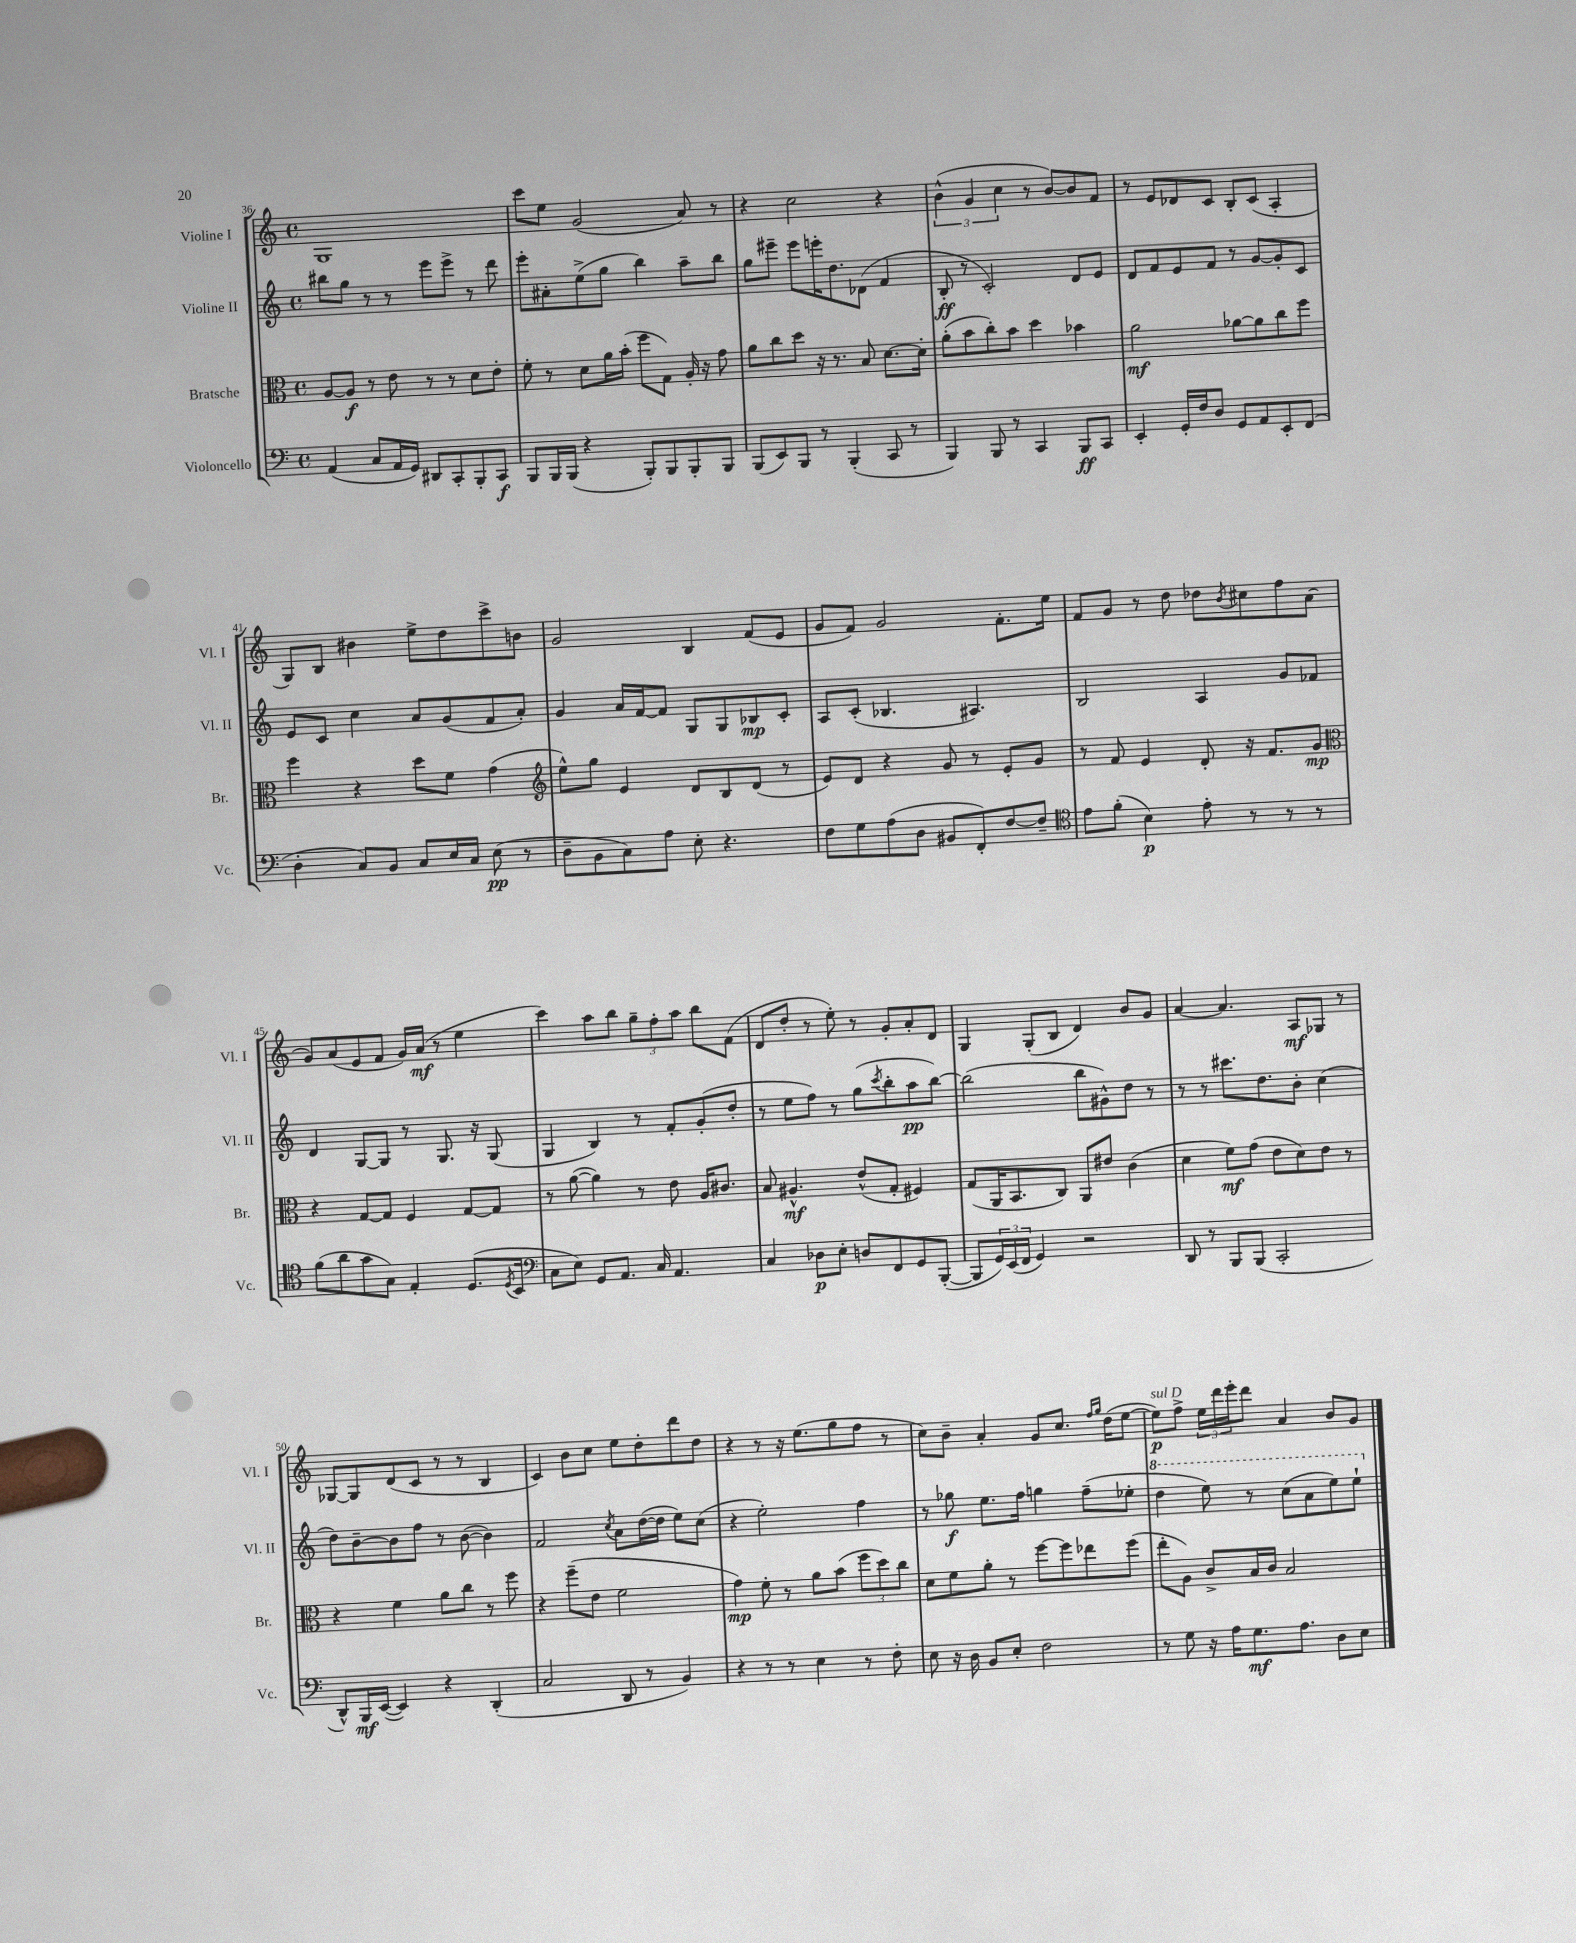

**kern	**kern	**kern	**kern
*staff4	*staff3	*staff2	*staff1
*clefF4	*clefC3	*clefG2	*clefG2
*k[]	*k[]	*k[]	*k[]
*M4/4	*M4/4	*M4/4	*M4/4
*met(c)	*met(c)	*met(c)	*met(c)
(4AA	[8A	8bb#	1G
.	8A]	8gg	.
8C	8r	8r	.
16AA	8e	8r	.
16GG)	.	.	.
8DD#	8r	8eee	.
8CC'	8r	8eee^	.
8BBB'	8d	8r	.
8CC	8e'	8ddd	.
=	=	=	=
8BBB	8f'	8eee'	8ccc
16BBB	8r	8a#'	8ee
(16BBB	.	.	.
4r	8d	(8ee^	(2g
.	16a	8gg	.
.	(16b'	.	.
8BBB')	8ff	4bb)	.
8BBB	8G)	.	.
8BBB'	16A'	8aa~	8a)
.	16r	.	.
8BBB	8g	8bb	8r
=	=	=	=
(8BBB	8a	8gg	4r
8EE)	8cc	8eee#~	.
8BBB	8dd	8eee#	2cc
8r	16r	16eee'	.
.	8.r	8.dd	.
(4BBB'	.	.	.
.	8B	(8d-	.
8CC	[8.d	4f	4r
8r	.	.	.
.	16d']	.	.
=	=	=	=
4BBB)	(8a'	8B'	(6b^^
.	8b	8r	.
.	.	.	6g
8BBB	8cc')	2c')	.
.	.	.	6cc
8r	8b	.	.
4CC	4dd	.	8r
.	.	.	[8b)
8BBB	4b-	8d	8b]
8CC	.	8e	8f
=	=	=	=
4EE'	2a	8d	8r
.	.	8f	8e
16GG'	.	8e	8d-
16F	.	.	.
8D	.	8f	8c
8GG	[8a-	8r	8B'
8AA	8a-]	[8g	(8c
8EE'	8cc	8g']	4A'
(8FF	8ff	8c	.
=	=	=	=
4D'	4ff	8e	8G)
.	.	8c	8B
8C)	4r	4cc	4b#
8BB	.	.	.
8C	8dd	8a	8ee^
16E	8f	(8g	8dd
16C	.	.	.
(8E	(4g	8f	8ccc^
8r	.	8a')	8b
=	=	=	=
*	*clefG2	*	*
8D~	8ee^^)	4g	2g
8BB	8gg	.	.
8C)	4e	16a	.
.	.	[16f	.
8A	.	8f]	.
8E'	8d	8G	4B
4.r	8B	8G	.
.	(8d	8B-	(8f
.	8r	8c'	8e
=	=	=	=
8F	8e)	8A	8g
8G	8d	(8c'	8f)
(8A	4r	4.B-	2g
8D	.	.	.
8BB#	8g	.	.
8FF')	8r	4.A#)	.
[8F	8e'	.	8.f'
8F~]	8g	.	.
.	.	.	16ee
=	=	=	=
*clefC4	*	*	*
8e	8r	2B	8f
(8f'	8f	.	8g
4B)	4e	.	8r
.	.	.	8dd
8e'	8d'	4A	8dd-
.	.	.	8qb
8r	16r	.	8cc#
.	8.f	.	.
8r	.	8g	8ff
8r	8g	8f-	(8a
=	=	=	=
*	*clefC3	*	*
(8f	4r	4d	8g)
8a	.	.	(8a
8g	[8G	[8G	8e
8G)	8G]	8G]	8f
4E'	4F	8r	16g)
.	.	.	(16a
.	.	8.G	8r
(8.D	[8G	.	4ee
.	.	16r	.
.	8G]	(8G	.
8qD	.	.	.
16BB	.	.	.
=	=	=	=
*clefF4	*	*	*
8C	8r	4G	4ccc)
8E)	([8a	.	.
8GG	4a])	4B)	8aa
8.AA	.	.	8bb
.	8r	8r	12gg~
16C	.	.	.
.	.	.	12ff'
4.AA	8e	8f'	.
.	.	.	12aa
.	16A	(8g'	8bb
.	8.c#	.	.
.	.	8dd'	(8f
=	=	=	=
4C	8B	8r	8d
.	4.A#^^	8ee	8dd'
8D-	.	8ff)	8r
8E'	.	8r	8ee')
8D	(8e^^	(8gg	8r
.	.	8qccc	.
8FF	8G'	8bb'	8g'
8GG	4F#)	8aa	8a'
([8BBB'	.	[8bb)	8d
=	=	=	=
8BBB]	(8G	(2bb]	4G
24GG)	16AA	.	.
(24EE	.	.	.
.	8.BB	.	.
24FF	.	.	.
4GG)	.	.	(8G'
.	8C)	.	8B
2r	8AA	8bb	4d)
.	8e#	8g#^^)	.
.	(4c	8dd	8b
.	.	8r	8g
=	=	=	=
8DD	4d	8r	[4a
8r	.	8r	.
8BBB	8f)	8.ccc#	4.a]
(8BBB	(8g	.	.
.	.	8.dd	.
2CC'	8e	.	.
.	8d)	8b'	8A
.	8e	(4cc	8G-
.	8r	.	8r
=	=	=	=
8DD^^)	4r	8dd)	[8G-
16BBB	.	[8b~	8G-]
([16EE	.	.	.
4EE])	4f	8b]	(8d
.	.	8ff	8c
4r	8a	8r	8r
.	8cc	([8b	8r
(4DD'	8r	4b])	4B
.	8ff	.	.
=	=	=	=
2C	4r	2f	4c)
.	(8ff~	.	8b
.	8e	.	8cc
.	.	8qcc	.
8DD	2f	8a	8ee
8r	.	([16dd	8dd'
.	.	16dd]	.
4BB)	.	8ee)	8ddd
.	.	(8cc	8dd
=	=	=	=
4r	4g)	4r	4r
8r	8f'	2ee')	8r
8r	8r	.	16r
.	.	.	(8.ee
4E	8a	.	.
.	(8b	.	8gg
8r	12ff	4ff	8ff
.	12dd)	.	.
8F'	.	.	8r
.	12cc	.	.
=	=	=	=
8E	8d	8r	8cc)
16r	8f	8gg-	8b~
16D	.	.	.
8BB	8a'	8.ee	4a'
8E'	8r	.	.
.	.	16ff	.
2F	[8ff	4gg	8g
.	8ff]	.	8.cc
.	8ee-	(8ff~	.
.	.	.	16qqff
.	.	.	16qqgg
.	.	.	(16dd
.	(8ff	8ee-'	[8ee
=	=	=	=
8r	8ee'	4ddd	8ee])
8G	8A)	.	8ff^
16r	8c^	8eee)	24ee
.	.	.	24ddd
16A	.	.	.
.	.	.	24eee'
8.G	16B	8r	8ddd
.	16c	.	.
.	2B	(8ccc	4a
8.A	.	.	.
.	.	8aa	.
8D	.	8eee)	8b
8E	.	8eee`	8g
==	==	==	==
*-	*-	*-	*-
